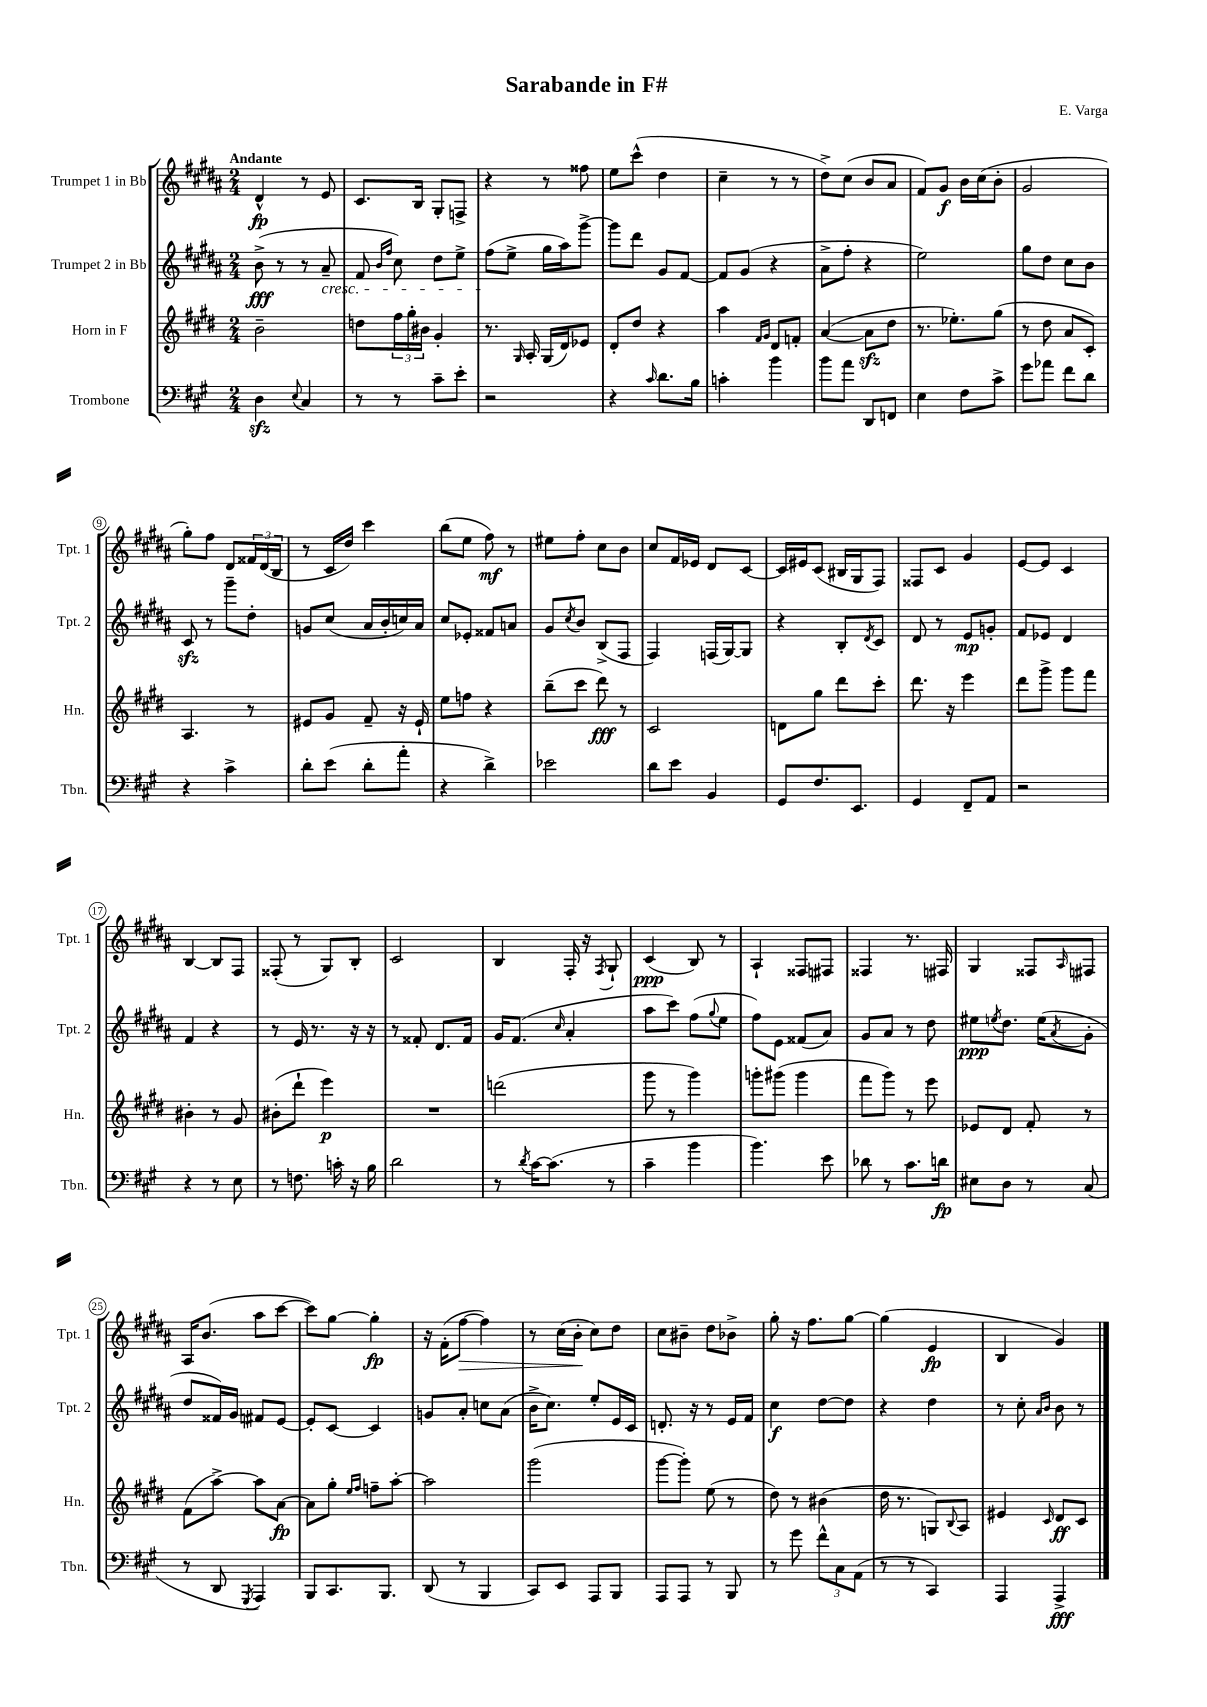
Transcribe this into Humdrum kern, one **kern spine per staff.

**kern	**kern	**kern	**kern
*staff4	*staff3	*staff2	*staff1
*clefF4	*clefG2	*clefG2	*clefG2
*k[f#c#g#]	*k[f#c#g#d#]	*k[f#c#g#d#a#]	*k[f#c#g#d#a#]
*M2/4	*M2/4	*M2/4	*M2/4
4D	2b~	(8b^	4d#^^
.	.	8r	.
8qqE	.	.	.
4C#	.	8r	8r
.	.	8a#~	8e
=	=	=	=
8r	8dd	8f#	8.c#
.	.	16qqb	.
.	.	16qqff#	.
8r	24ff#	8cc#)	.
.	24gg#'	.	.
.	.	.	16B
.	24b#	.	.
8c#~	4g#'	8dd#	8G#'
8e'	.	8ee^	8F^
=	=	=	=
2r	8.r	(8ff#	4r
.	.	8ee^	.
.	16qqG#	.	.
.	16A'	.	.
.	(16G#	16gg#	8r
.	16d#)	16aa#)	.
.	8e-	[8ggg#^	8ff##
=	=	=	=
4r	8d#'	8ggg#]	8ee
.	8dd#	8ddd#	(8ccc#^^
16qqc#	.	.	.
8.d	4r	8g#	4dd#
.	.	[8f#	.
16B	.	.	.
=	=	=	=
4c'	4aa	8f#]	4cc#~
.	.	(8g#	.
.	16qqf#	.	.
.	16qqg#	.	.
4b	8d#	4r	8r
.	8f'	.	8r
=	=	=	=
8b	([4a	8a#^	8dd#^)
8a	.	8ff#'	(8cc#
8DD	8a]	4r	8b
8FF	8dd#	.	8a#
=	=	=	=
4E	8.r	2ee)	8f#)
.	.	.	8g#
.	8.ee-')	.	.
8F#	.	.	16b
.	.	.	(16cc#
8c#^	(8gg#	.	8b'
=	=	=	=
8g#	8r	8gg#	2g#
8a-	8dd#	8dd#	.
8f#	8a	8cc#	.
8d	8c#')	8b	.
=	=	=	=
4r	4.A	8c#	8gg#')
.	.	8r	8ff#
4c#^	.	8ggg#~	8d#
.	8r	8dd#'	24f##
.	.	.	(24d#
.	.	.	24B
=	=	=	=
8d'	8e#	8g	8r
(8e	8g#	(8cc#	16c#
.	.	.	16dd#)
8d'	8f#~	16a#	4ccc#
.	.	16b'	.
8a'	16r	16cc)	.
.	16e#`	16a#	.
=	=	=	=
4r	8ee	8cc#	(8bb
.	8ff	8e-'	8ee
4d^)	4r	8f##	8ff#)
.	.	8a	8r
=	=	=	=
2e-	(8bb~	8g#	8ee#
.	.	8qcc#	.
.	8ccc#	8b	8ff#'
.	8ddd#)	(8B^	8cc#
.	8r	8F#	8b
=	=	=	=
8d	2c#	4F#)	8cc#
8e	.	.	16f#
.	.	.	16e-
4BB	.	(16F	8d#
.	.	[16G#)	.
.	.	8G#]	[8c#
=	=	=	=
8GG#	8d	4r	16c#]
.	.	.	16e#
8.F#	8gg#	.	(8c#
.	8ddd#	8B'	16B#
8.EE	.	.	16G#
.	.	8qd#	.
.	8ccc#'	8c#	8F#)
=	=	=	=
4GG#	8.ddd#	8d#	8F##
.	.	8r	8c#
.	16r	.	.
8FF#~	4eee	8e	4g#
8AA	.	8g'	.
=	=	=	=
2r	8ddd#	8f#	[8e
.	8ggg#^	8e-	8e]
.	8ggg#	4d#	4c#
.	8fff#	.	.
=	=	=	=
4r	4b#'	4f#	[4B
8r	8r	4r	8B]
8E	8g#	.	8F#
=	=	=	=
8r	(8b#'	8r	(8F##'
8.F	8ddd#`	16e	8r
.	.	8.r	.
.	4eee)	.	8G#)
16c'	.	.	.
16r	.	16r	8B'
16B	.	16r	.
=	=	=	=
2d	2r	8r	2c#
.	.	8f##'	.
.	.	8.d#	.
.	.	16f##	.
=	=	=	=
8r	(2ddd	16g#	4B
.	.	(8.f#	.
8qd	.	.	.
[16c#	.	.	.
(8.c#]	.	.	.
.	.	16qqcc#	.
.	.	4a#'	16F#'
.	.	.	16r
.	.	.	8qF#
8r	.	.	8G#`
=	=	=	=
4c#~	8ggg#	8aa#	(4c#
.	8r	8ccc#)	.
4b	4ggg#)	(8ff#	8B)
.	.	8qqgg#	.
.	.	8ee	8r
=	=	=	=
4.b)	8ggg'	8ff#)	4A#`
.	(8ggg#	8e	.
.	4ggg#	(8f##	8F##
8e	.	8a#)	8F#
=	=	=	=
8d-	8fff#	8g#	4F##
8r	8ggg#)	8a#	.
8.c#	8r	8r	8.r
.	8eee	8dd#	.
16d	.	.	16F#
=	=	=	=
8E#	8e-	8ee#	4G#
.	.	8qee	.
8D	8d#	8.dd#	.
8r	8f#'	.	8F##
.	.	(16ee	.
.	.	8qa#	16qqA#
(8C#	8r	8g#'	8F#
=	=	=	=
8r	(8f#	8dd#	16A#
.	.	.	(8.b
8DD	[8aa^)	16f##)	.
.	.	16g#	.
8qGGG#	.	.	.
4AAA)	8aa]	8f#	8aa#
.	[8a	[8e	[8ccc#
=	=	=	=
8BBB	8a]	8e']	8ccc#])
8.CC#	8gg#'	[8c#	[8gg#
.	16qqee	.	.
.	16qqff#	.	.
.	8ff~	4c#]	4gg#']
8.BBB	.	.	.
.	[8aa'	.	.
=	=	=	=
(8DD	2aa]	8g	16r
.	.	.	(16f#'
8r	.	8a#'	[8ff#
4BBB	.	8cc	4ff#])
.	.	(8a#	.
=	=	=	=
8CC#)	(2ggg#	16b^	8r
.	.	8.cc#)	.
8EE	.	.	(16cc#
.	.	.	16b'
8AAA	.	8ee'	8cc#)
8BBB	.	16e	8dd#
.	.	16c#	.
=	=	=	=
8AAA	[8ggg#	8.d'	8cc#
8AAA	8ggg#'])	.	8b#~
.	.	16r	.
8r	(8ee	8r	8dd#
8BBB	8r	16e	8b-^
.	.	16f#	.
=	=	=	=
8r	8dd#)	4cc#	8gg#'
8g#	8r	.	16r
.	.	.	8.ff#
12f#^^	(4b#	[8dd#	.
12C#	.	.	.
.	.	8dd#]	[8gg#
(12AA	.	.	.
=	=	=	=
8r	16dd#	4r	(4gg#]
.	8.r	.	.
8r	.	.	.
4CC#)	8G)	4dd#	4e
.	8qqB	.	.
.	8A	.	.
=	=	=	=
4AAA	4e#	8r	4B
.	.	8cc#'	.
.	.	16qqa#	.
.	16qqc#	16qqb	.
4AAA^	8d#	8b	4g#)
.	8c#	8r	.
==	==	==	==
*-	*-	*-	*-
